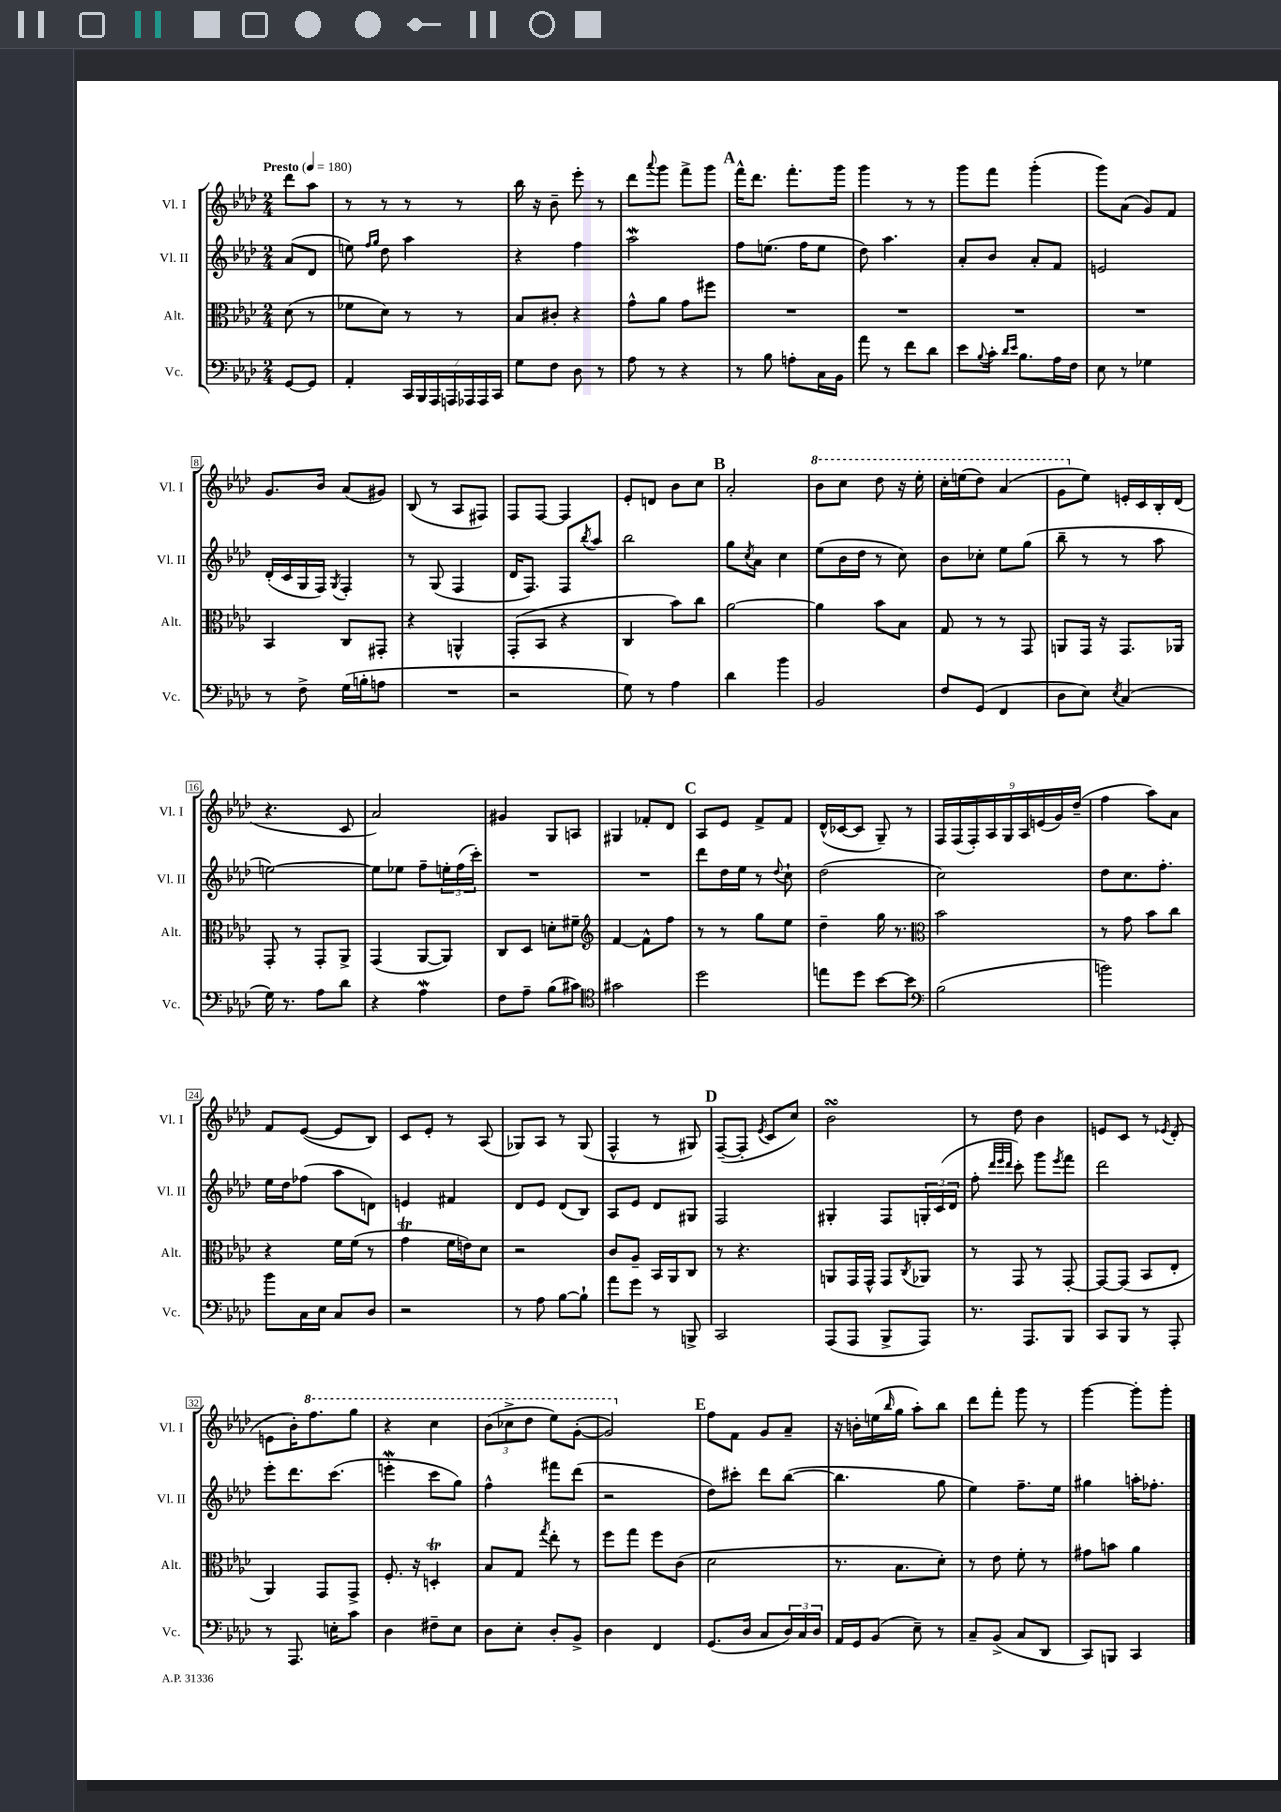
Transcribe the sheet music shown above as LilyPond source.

<<
\new StaffGroup <<
\new Staff = "s0" \with { instrumentName = "Vl. I" shortInstrumentName = "Vl. I" } {
    \clef treble \key aes \major \numericTimeSignature \time 2/4 \partial 4 \tempo "Presto" 4 = 180
    des'''8 aes''8 |
    r8 r8 r8 r8 |
    bes''16 r16 bes'8-- ees'''8-. r8 |
    des'''8 \appoggiatura { aes'''8 } g'''8 f'''8-> g'''8 |
    \mark \markup { \bold "A" } f'''16-^ des'''8. f'''8.-. g'''16 |
    g'''4 r8 r8 |
    g'''8 f'''8 g'''4-.( |
    g'''8) aes'8( g'8) f'8 |
    g'8. bes'16 aes'8( gis'8) |
    bes8( r8 aes8 fis8) |
    f8 f8~ f4 |
    ees'8-. d'8 bes'8 c''8 |
    \mark \markup { \bold "B" } aes'2-. |
    \ottava #1 bes''8 c'''8 des'''8 r16 ees'''16-. |
    c'''16-. e'''16( des'''8) aes''4( |
    g''8 \ottava #0 ees''8) e'16-. c'16 bes16-. des'16( |
    r4. c'8 |
    aes'2) |
    gis'4 g8 a8 |
    gis4 fes'8-. des'8 |
    \mark \markup { \bold "C" } aes8 ees'8 f'8-> f'8 |
    des'16-^( ces'16~ ces'8 g8--) r8 |
    \tuplet 9/8 { f16 f16( f16-.) aes16 g16 aes16 e'16( g'16) des''16--( } |
    f''4 aes''8) aes'8 |
    f'8 ees'8~( ees'8 bes8) |
    c'8 ees'8-. r8 aes8( |
    ges8) aes8 r8 ges8( |
    f4-^ r8 gis8) |
    \mark \markup { \bold "D" } f8~--( f8-. \acciaccatura { ees'8 } c'8 c''8) |
    bes'2\turn |
    r8 des''8 bes'4 |
    e'8 c'8 r8 \acciaccatura { ees'8 } des'8-.( |
    e'8 bes'16-.) \ottava #1 f'''8. g'''8 |
    r4 c'''4 |
    \tuplet 3/2 { bes''8( ces'''8-> des'''8 } ees'''8) g''8~-.( |
    g''2) \ottava #0 |
    \mark \markup { \bold "E" } f''8 f'8 g'8 aes'8-- |
    r16 b'16-. e''16( \grace { bes''16 } g''16 aes''8-.) bes''8 |
    des'''8 f'''8-. g'''8 r8 |
    g'''4~ g'''8-. g'''8-. \bar "|." |
}
\new Staff = "s1" \with { instrumentName = "Vl. II" shortInstrumentName = "Vl. II" } {
    \clef treble \key aes \major \numericTimeSignature \time 2/4 \partial 4
    aes'8( des'8 |
    e''8) \grace { f''16 g''16 } des''8 aes''4 |
    r4 f''4 |
    aes''2\mordent |
    \mark \markup { \bold "A" } f''8 e''8.( f''16 e''8 |
    des''8) aes''4. |
    aes'8-. bes'8 aes'8-. f'8 |
    e'2 |
    des'16-.( c'16 g16 f16) \acciaccatura { g8 } f4-. |
    r8 g8( f4 |
    des'16 f8.) f8 \acciaccatura { bes''8 } aes''8 |
    bes''2 |
    \mark \markup { \bold "B" } g''8 \acciaccatura { c''8 } aes'8 c''4 |
    ees''8( bes'16 des''16 r8 c''8) |
    bes'8 ces''8-. ees''8 g''8( |
    bes''8-- r8 r8 aes''8 |
    e''2~) |
    e''8 ees''8 f''8-- \tuplet 3/2 { e''16-. f''16( c'''16-.) } |
    R2 |
    R2 |
    \mark \markup { \bold "C" } des'''8 des''16 ees''16 r8 \appoggiatura { des''8 } c''8-! |
    des''2( |
    c''2) |
    des''8 c''8. f''8.-. |
    ees''16 des''16 fes''8( aes''8 d'8) |
    e'4 fis'4 |
    des'8 ees'8 des'8( bes8) |
    aes8 ees'8 des'8 gis8 |
    \mark \markup { \bold "D" } f2 |
    gis4-. f8 \tuplet 3/2 { g16-. c'16( des'16 } |
    f''8-. \grace { des'''32 ees'''32 des'''32 } c'''8-.) g'''8 \acciaccatura { ees'''8 } f'''8 |
    des'''2 |
    ees'''8-. des'''8. c'''8.( |
    e'''4-.\mordent c'''8 g''8) |
    f''4-^ fis'''8 des'''8( |
    r2 |
    \mark \markup { \bold "E" } des''8) cis'''8-. des'''8 bes''8~( |
    bes''4. g''8 |
    ees''4) f''8.-- ees''16 |
    gis''4 a''16-. fes''8.-. \bar "|." |
}
\new Staff = "s2" \with { instrumentName = "Alt." shortInstrumentName = "Alt." } {
    \clef alto \key aes \major \numericTimeSignature \time 2/4 \partial 4
    des'8( r8 |
    fes'8 des'8) r8 r8 |
    bes8 cis'8-. r4 |
    g'8-^ aes'8 g'8 fis''8 |
    \mark \markup { \bold "A" } R2 |
    R2 |
    R2 |
    R2 |
    bes,4 c8 gis,8-. |
    r4 a,4-^ |
    g,8-.( bes,8 r4 |
    c4 bes'8) c''8 |
    \mark \markup { \bold "B" } aes'2~ |
    aes'4 bes'8 bes8 |
    g8 r8 r8 g,8 |
    a,8 g,16 r16 g,8. aes,16 |
    g,8-. r8 g,8-. aes,8-> |
    g,4( aes,8~ aes,8) |
    c8 des8 d'8-. fis'8-- |
    \clef treble f'4~ f'8-^ f''8 |
    \mark \markup { \bold "C" } r8 r8 g''8 ees''8 |
    des''4-- g''16 r8. |
    \clef alto bes'2 |
    r8 g'8 bes'8 c''8 |
    r4 f'16 f'16( r8 |
    g'4\trill f'16 e'16) des'8 |
    r2 |
    c'8 aes8-- bes,16 aes,16 c8 |
    \mark \markup { \bold "D" } r8 r4. |
    a,8 g,16 g,16-^ g,8 \acciaccatura { c8 } aes,8 |
    r8 g,8 r8 g,8~-. |
    g,8~ g,8( bes,8 ees8-. |
    aes,4) g,8 g,8-> |
    f8.-. r16 d4-.\trill |
    bes8 g8 \acciaccatura { g''8 } ees''8-. r8 |
    f''8 g''8 f''8 c'8( |
    \mark \markup { \bold "E" } des'2 |
    r8. bes8. des'8-.) |
    r8 ees'8 f'8-. r8 |
    gis'8 b'8 aes'4 \bar "|." |
}
\new Staff = "s3" \with { instrumentName = "Vc." shortInstrumentName = "Vc." } {
    \clef bass \key aes \major \numericTimeSignature \time 2/4 \partial 4
    g,8~ g,8 |
    aes,4-. \tuplet 7/4 { c,16 bes,,16 aes,,16 a,,16 aes,,16 aes,,16 c,16 } |
    g8 f8 des8 r8 |
    aes8 r8 r4 |
    \mark \markup { \bold "A" } r8 bes8 a8-. c16 bes,16 |
    aes'8 r8 f'8 des'8 |
    ees'8 \appoggiatura { bes8 } c'16-. \grace { des'16 ees'16 } bes8. aes16 f16 |
    ees8 r8 ges4 |
    r8 f8-> g16( b16-. a8 |
    R2 |
    r2 |
    g8) r8 aes4 |
    \mark \markup { \bold "B" } des'4 bes'4 |
    bes,2 |
    f8 g,8( f,4 |
    des8 ees8) \acciaccatura { ees8 } c4( |
    g16) r8. aes8 des'8 |
    r4 aes4\mordent |
    f8 aes8-- bes8( cis'8) |
    \clef tenor gis'2 |
    \mark \markup { \bold "C" } des''2 |
    e''8 des''8 bes'8~ bes'8 |
    \clef bass bes2( |
    b'2) |
    bes'8 c16 ees16 c8 des8 |
    r2 |
    r8 aes8 bes8~ bes8-! |
    aes'8 g'8 r8 b,,8-> |
    \mark \markup { \bold "D" } c,2 |
    aes,,8( aes,,8 bes,,8-> aes,,8) |
    r8. aes,,8. bes,,8 |
    c,8 bes,,8 r8 aes,,8-. |
    r8 aes,,8. e16-. c'8 |
    des4 fis8-- ees8 |
    des8 ees8-. des8-. bes,8-> |
    des4 f,4 |
    \mark \markup { \bold "E" } g,8.( des16 c8 \tuplet 3/2 { des16) c16 des16 } |
    aes,16 g,16 bes,8( ees8--) r8 |
    c8-- bes,8->( c8 des,8 |
    c,8) b,,8 c,4 \bar "|." |
}
>>
>>
\layout { \context { \Score \override BarNumber.stencil = #(make-stencil-boxer 0.1 0.3 ly:text-interface::print) } }
